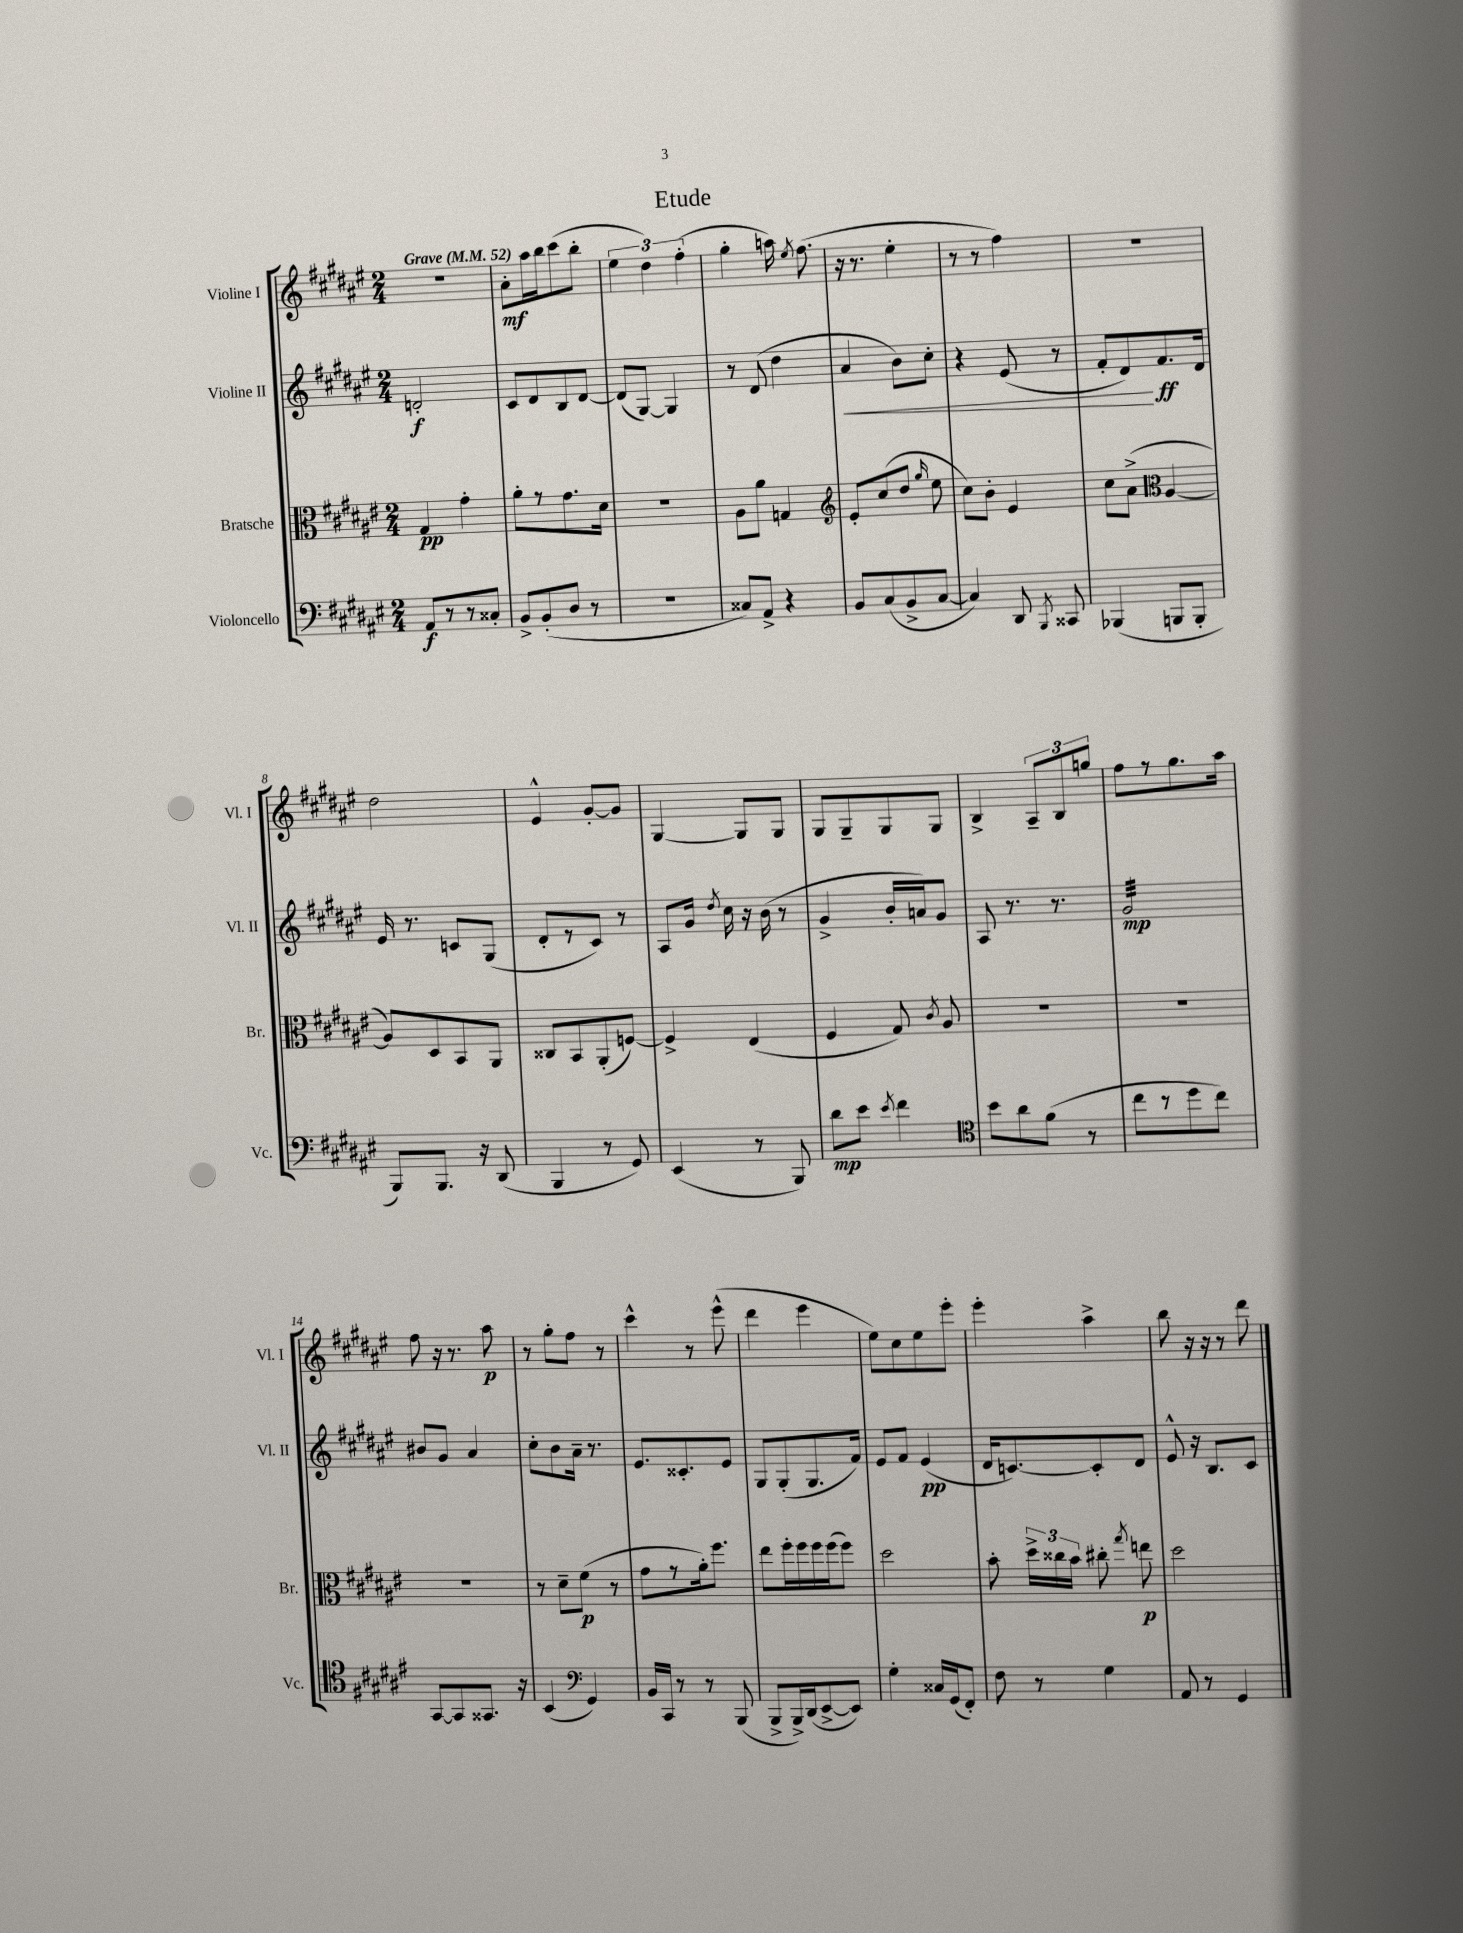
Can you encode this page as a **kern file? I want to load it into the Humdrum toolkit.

**kern	**kern	**kern	**kern
*staff4	*staff3	*staff2	*staff1
*clefF4	*clefC3	*clefG2	*clefG2
*k[f#c#g#d#a#e#]	*k[f#c#g#d#a#e#]	*k[f#c#g#d#a#e#]	*k[f#c#g#d#a#e#]
*M2/4	*M2/4	*M2/4	*M2/4
*MM52	*MM52	*MM52	*MM52
8AA#	4G#	2d'	2r
8r	.	.	.
8r	4g#'	.	.
8C##'	.	.	.
=	=	=	=
8BB^	8a#'	8c#	8a#'
(8BB'	8r	8d#	16aa#
.	.	.	16bb
8D#	8.g#	8B	(8ccc#
8r	.	[8d#	8bb'
.	16d#	.	.
=	=	=	=
2r	2r	(8d#]	6ee#
.	.	[8G#)	.
.	.	.	6dd#)
.	.	4G#]	.
.	.	.	(6ff#'
=	=	=	=
8C##)	8A#	8r	4gg#'
8AA#^	8a#	(8d#	.
4r	4G	4dd#	16aa)
.	.	.	8qee#
.	.	.	(8.ff#
=	=	=	=
*	*clefG2	*	*
8BB	8e#'	4a#	16r
.	.	.	8.r
(8C#	(8cc#	.	.
8BB^	8dd#	8b)	4ee#'
.	16qqgg#	.	.
[8C#	8ee#	8cc#'	.
=	=	=	=
4C#])	8cc#)	4r	8r
.	8b'	.	8r
8DD#	4e#	(8e#	4ff#)
8qBBB	.	.	.
8CC##	.	8r	.
=	=	=	=
(4BBB-	8cc#	8f#'	2r
.	(8a#^	8d#)	.
*	*clefC3	*	*
8BBB	[4A#	8.f#	.
8BBB'	.	.	.
.	.	16d#	.
=	=	=	=
8BBB)	8A#])	16e#	2dd#
.	.	8.r	.
8.BBB	8D#	.	.
.	8BB	8c	.
16r	.	.	.
(8DD#	8AA#	(8G#	.
=	=	=	=
4BBB	8C##	8d#'	4e#^^
.	8BB	8r	.
8r	(8AA#'	8c#)	[8g#'
8GG#)	[8F)	8r	8g#]
=	=	=	=
(4EE#	4F^]	8A#	[4G#
.	.	16g#	.
.	.	8qdd#	.
.	.	16cc#	.
8r	(4E#	16r	8G#]
.	.	(16b	.
8BBB)	.	8r	8G#
=	=	=	=
8d#	4F#	4g#^	8G#
8e#	.	.	8G#~
8qe#	.	.	.
4f#	8G#)	16b'	8G#
.	.	16a)	.
.	8qc#	.	.
.	8A#	8g#	8G#
=	=	=	=
*clefC4	*	*	*
8b	2r	8A#	4B^
8a#	.	8.r	.
(8f#	.	.	12A#~
.	.	8.r	.
.	.	.	12B
8r	.	.	.
.	.	.	12gg
=	=	=	=
8cc#	2r	2g#	8ff#
8r	.	.	8r
8dd#	.	.	8.gg#
8cc#)	.	.	.
.	.	.	16aa#
=	=	=	=
[8GG#	2r	8b#	8ff#
8GG#]	.	8g#	16r
.	.	.	8.r
8.GG##	.	4a#	.
.	.	.	8aa#
16r	.	.	.
=	=	=	=
(4BB	8r	8cc#'	8r
.	8d#~	8b	8gg#'
*clefF4	*	*	*
4GG#)	(8f#	16a#~	8ff#
.	.	8.r	.
.	8r	.	8r
=	=	=	=
16BB	8g#	8.e#	4ccc#^^
16CC#	.	.	.
8r	8r	.	.
.	.	8.c##'	.
8r	16a#')	.	8r
.	8.ff#	.	.
(8BBB	.	8e#	(8eee#^^
=	=	=	=
8BBB^	8ee#	8G#	4ddd#
16BBB^)	16ff#'	(8G#'	.
(16DD#	16ff#	.	.
[8EE#^	16ff#	8.G#	4eee#
.	(16ff#	.	.
8EE#])	8ff#)	.	.
.	.	16f#)	.
=	=	=	=
4G#'	2dd#	8e#	8ee#)
.	.	8f#	8cc#
16C##	.	(4e#	8ee#
(16GG#	.	.	.
8FF#')	.	.	8eee#'
=	=	=	=
8F#	8b'	16d#	4eee#'
.	.	[8.c)	.
8r	24dd#^	.	.
.	24cc##	.	.
.	24b	.	.
4G#	8cc#'	8c']	4aa#^
.	8qgg#	.	.
.	8ee	8d#	.
=	=	=	=
8AA#	2dd#	8e#^^	8bb
8r	.	16r	16r
.	.	8.B	16r
4GG#	.	.	8r
.	.	8c#	8ddd#
==	==	==	==
*-	*-	*-	*-
